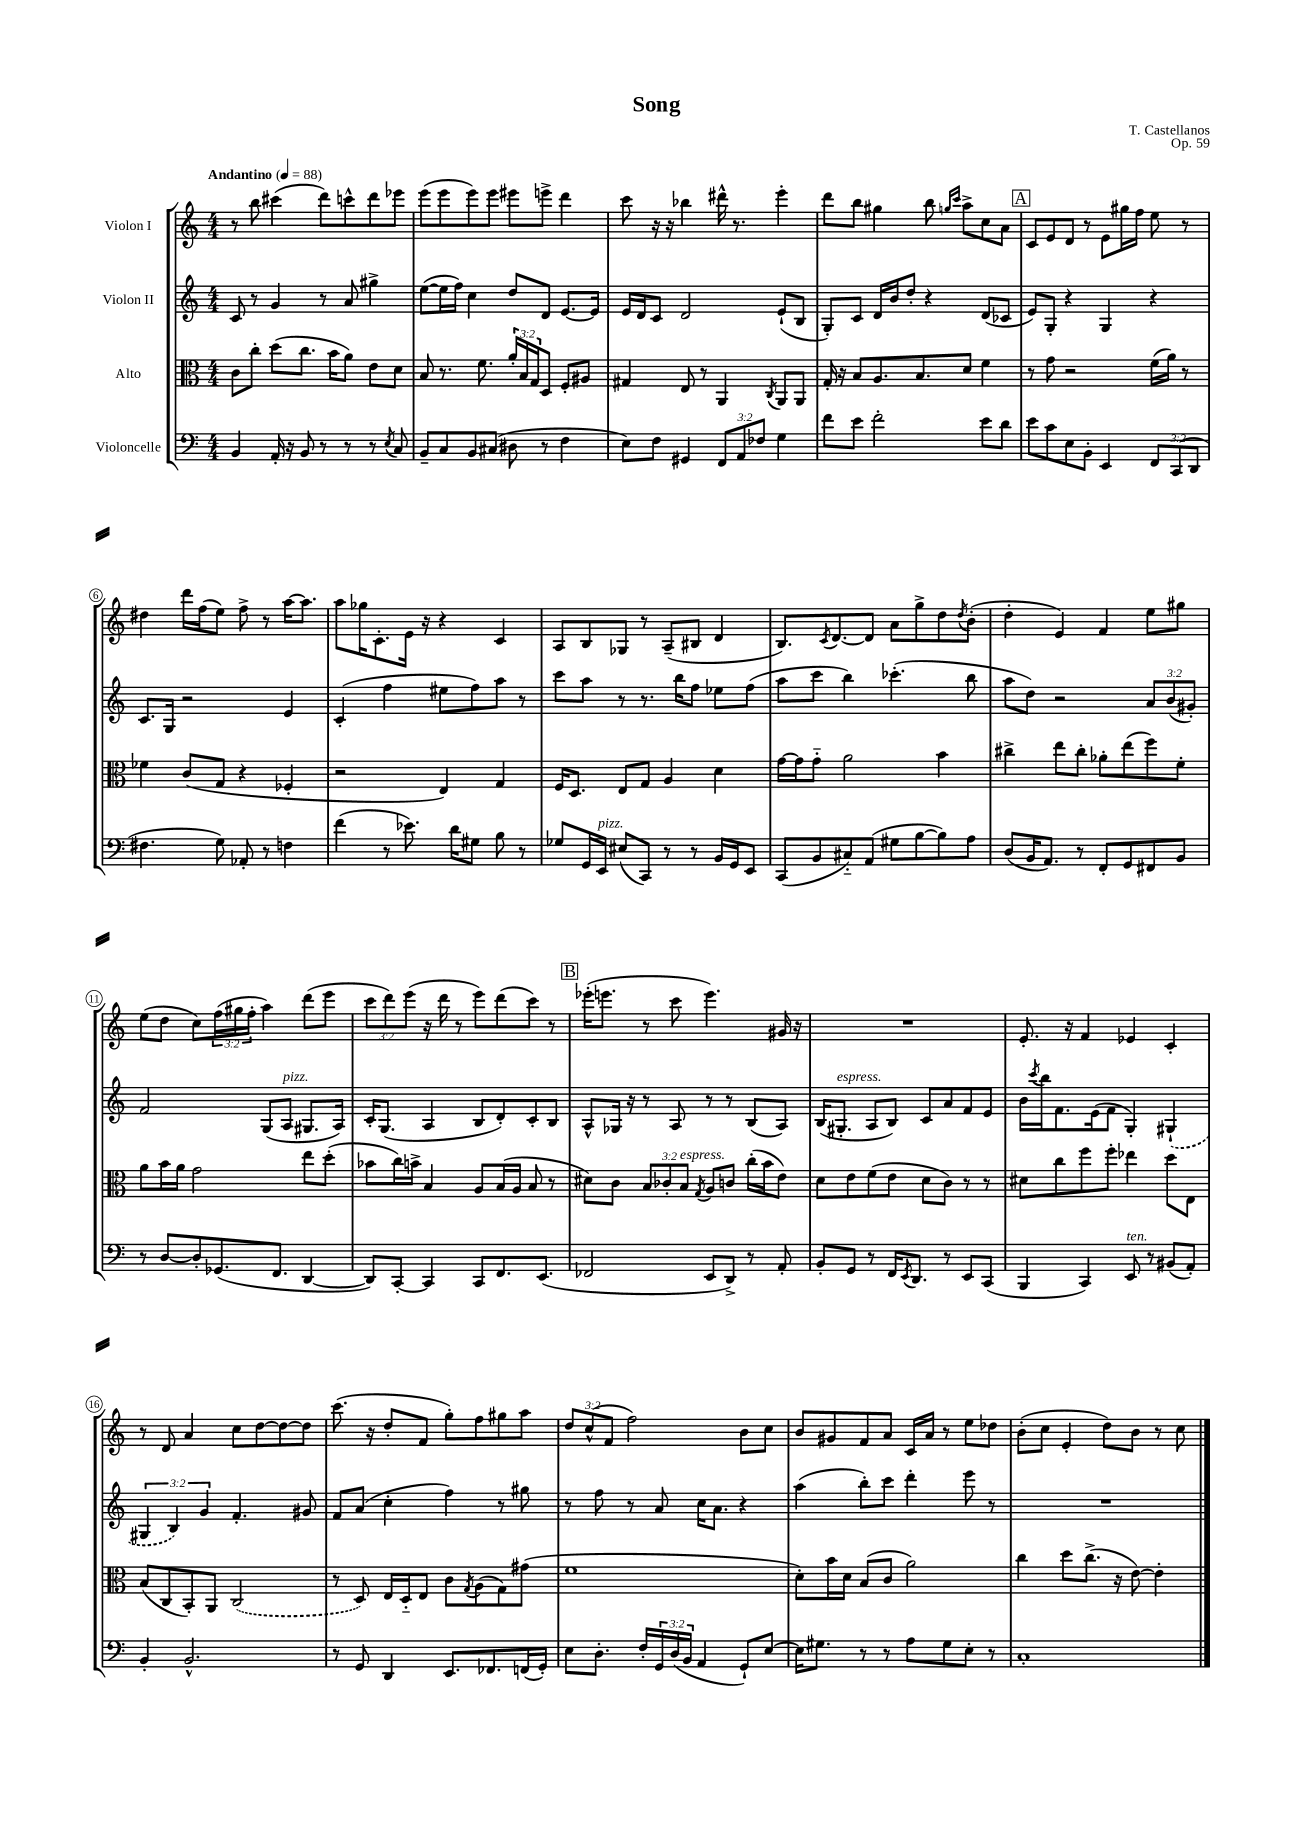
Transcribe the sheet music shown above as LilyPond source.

\header { title = "Song" composer = "T. Castellanos" opus = "Op. 59" }
<<
\new StaffGroup <<
\new Staff = "s0" \with { instrumentName = "Violon I" } {
    \clef treble \key c \major \numericTimeSignature \time 4/4 \override Staff.TupletNumber.text = #tuplet-number::calc-fraction-text \tempo "Andantino" 4 = 88
    r8 b''8 cis'''4( d'''8) c'''8-^ d'''8 ees'''8 |
    e'''8( e'''8 e'''8) e'''8 eis'''8 e'''8-> d'''4 |
    c'''8 r16 r16 bes''4 dis'''16-^ r8. e'''4-. |
    d'''8 b''8 gis''4 b''8 \grace { g''16 c'''16 } a''8-> c''8 a'8 |
    \mark \markup { \box "A" } c'8 e'8 d'8 r8 e'8 gis''16 f''16 e''8 r8 |
    dis''4 d'''16 f''16( e''8) f''8-> r8 a''16~ a''8. |
    a''8 ges''16 c'8.-. e'16 r16 r4 c'4 |
    a8 b8 ges8 r8 a8--( bis8 d'4 |
    b8.) \acciaccatura { c'8 } d'8.~ d'8 a'8 g''8-> d''8 \acciaccatura { d''8 } b'8-.( |
    d''4-. e'4) f'4 e''8 gis''8 |
    e''8( d''8 c''8) \tuplet 3/2 { f''16( gis''16 f''16-. } a''4) d'''8( e'''8 |
    \tuplet 3/2 { c'''8 d'''8) e'''8( } r16 d'''16 r8 e'''8) d'''8( c'''8) r8 |
    \mark \markup { \box "B" } ees'''16-.( e'''8. r8 c'''8 e'''4.) gis'16 r16 |
    R1 |
    e'8.-. r16 f'4 ees'4 c'4-. |
    r8 d'8 a'4 c''8 d''8~ d''8~ d''8 |
    c'''8.( r16 d''8-. f'8 g''8-.) f''8 gis''8 a''8 |
    \tuplet 3/2 { d''8 c''8-^( f'8 } f''2) b'8 c''8 |
    b'8 gis'8 f'8 a'8 c'16 a'16 r8 e''8 des''8 |
    b'8-.( c''8 e'4-. d''8) b'8 r8 c''8 \bar "|." |
}
\new Staff = "s1" \with { instrumentName = "Violon II" } {
    \clef treble \key c \major \numericTimeSignature \time 4/4 \override Staff.TupletNumber.text = #tuplet-number::calc-fraction-text
    c'8 r8 g'4 r8 a'8 gis''4-> |
    e''8~( e''16 f''16) c''4 d''8 d'8 e'8.~ e'16 |
    e'16 d'16 c'8 d'2 e'8-!( b8 |
    g8-.) c'8 d'16 b'16 d''8-. r4 d'8( ces'8 |
    \mark \markup { \box "A" } e'8) g8-. r4 g4 r4 |
    c'8. g16 r2 e'4 |
    c'4-.( f''4 eis''8 f''8) a''8 r8 |
    c'''8 a''8 r8 r8. b''16 f''8 ees''8 f''8( |
    a''8 c'''8 b''4) ces'''4.-.( b''8 |
    a''8 d''8) r2 \tuplet 3/2 { a'8 b'8( gis'8-.) } |
    f'2 g8( a8^\markup { \italic "pizz." } gis8. a16) |
    c'16-. g8.( a4 b8 d'8-.) c'8-. b8 |
    \mark \markup { \box "B" } a8-^ ges16 r16 r8 a8 r8 r8 b8( a8) |
    b16( gis8.-.^\markup { \italic "espress." } a8 b8) c'8 a'8 f'8 e'8 |
    b'16 \acciaccatura { c'''8 } b''16 f'8. e'16( f'8 g4-.) \once \slurDashed gis4-!( |
    \tuplet 3/2 { gis4 b4) g'4 } f'4.-. gis'8 |
    f'8 a'8( c''4-. f''4) r8 gis''8 |
    r8 f''8 r8 a'8 c''16 a'8. r4 |
    a''4( b''8-.) c'''8 d'''4-. e'''8 r8 |
    R1 \bar "|." |
}
\new Staff = "s2" \with { instrumentName = "Alto" } {
    \clef alto \key c \major \numericTimeSignature \time 4/4 \override Staff.TupletNumber.text = #tuplet-number::calc-fraction-text
    c'8 c''8-. d''8( c''8. b'16 a'8) e'8 d'8 |
    b8 r8. f'8. \tuplet 3/2 { a'16-. b16 g16 } d8 f8-. ais8 |
    gis4 e8 r8 a,4 \acciaccatura { c8 } a,8 a,8 |
    g16-. r16 b8 a8. b8. d'8 f'4 |
    \mark \markup { \box "A" } r8 g'8 r2 f'16( a'16) r8 |
    fes'4 c'8( g8 r4 fes4-. |
    r2 e4) g4 |
    f16 d8. e8 g8 a4 d'4 |
    g'16~ g'16 g'8-_ a'2 b'4 |
    cis''4-> e''8 cis''8-. aes'8-. e''8( f''8) f'8-. |
    a'8 b'16 a'16 g'2 e''8 d''8-.( |
    bes'8 c''16) b'16-> b4 a8 b16( a16 b8 r8 |
    \mark \markup { \box "B" } dis'8) c'8 \tuplet 3/2 { b8 ces'8-. b8^\markup { \italic "espress." } } \acciaccatura { g8 } a8 c'8 c''16-.( b'16 e'8) |
    d'8 e'8 f'8( e'8 d'8 c'8) r8 r8 |
    dis'8 c''8 f''8 f''8-. ees''4 d''8 e8 |
    b8( c8 b,8-.) a,8 \once \slurDashed c2( |
    r8 d8) e16 d16-_ e8 c'8 \acciaccatura { g8 } a8( g8) gis'8( |
    f'1 |
    d'8-.) b'16 d'16 b8( c'8 a'2) |
    c''4 d''8 c''8.->( r16 e'8~) e'4-. \bar "|." |
}
\new Staff = "s3" \with { instrumentName = "Violoncelle" } {
    \clef bass \key c \major \numericTimeSignature \time 4/4 \override Staff.TupletNumber.text = #tuplet-number::calc-fraction-text
    b,4 a,16-. r16 b,8 r8 r8 r8 \acciaccatura { e8 } c8 |
    b,8-- c8 b,8 cis8( dis8 r8 f4 |
    e8) f8 gis,4 \tuplet 3/2 { f,8 a,8 fes8 } g4 |
    f'8 e'8 f'2-. e'8 d'8 |
    \mark \markup { \box "A" } e'8 c'8 e8 b,8-. e,4 \tuplet 3/2 { f,8 c,8( d,8 } |
    fis4. g8) aes,8-. r8 f4 |
    f'4( r8 ees'8.) d'16 gis8 b8 r8 |
    ges8 g,16 e,16^\markup { \italic "pizz." } eis8( c,8) r8 r8 b,16 g,16 e,8 |
    c,8( b,8 cis8-_) a,8( gis8 b8~ b8) a8 |
    d8( b,16 a,8.) r8 f,8-. g,8 fis,8 b,8 |
    r8 d8~ d8-. ges,8.( f,8. d,4~ |
    d,8) c,8~-. c,4 c,8 f,8. e,8.( |
    \mark \markup { \box "B" } fes,2 e,8 d,8->) r8 a,8-. |
    b,8-. g,8 r8 f,16 \acciaccatura { e,8 } d,8. r8 e,8 c,8( |
    b,,4 c,4) e,8^\markup { \italic "ten." } r8 bis,8( a,8-.) |
    b,4-. b,2.-^ |
    r8 g,8 d,4 e,8. fes,8. f,16( g,16-.) |
    e8 d8.-. f16-. \tuplet 3/2 { g,16 d16( b,16 } a,4 g,8-!) e8~ |
    e16 gis8. r8 r8 a8 gis8 e8-. r8 |
    c1-. \bar "|." |
}
>>
>>
\layout { \context { \Score \override BarNumber.stencil = #(make-stencil-circler 0.1 0.3 ly:text-interface::print) } }
